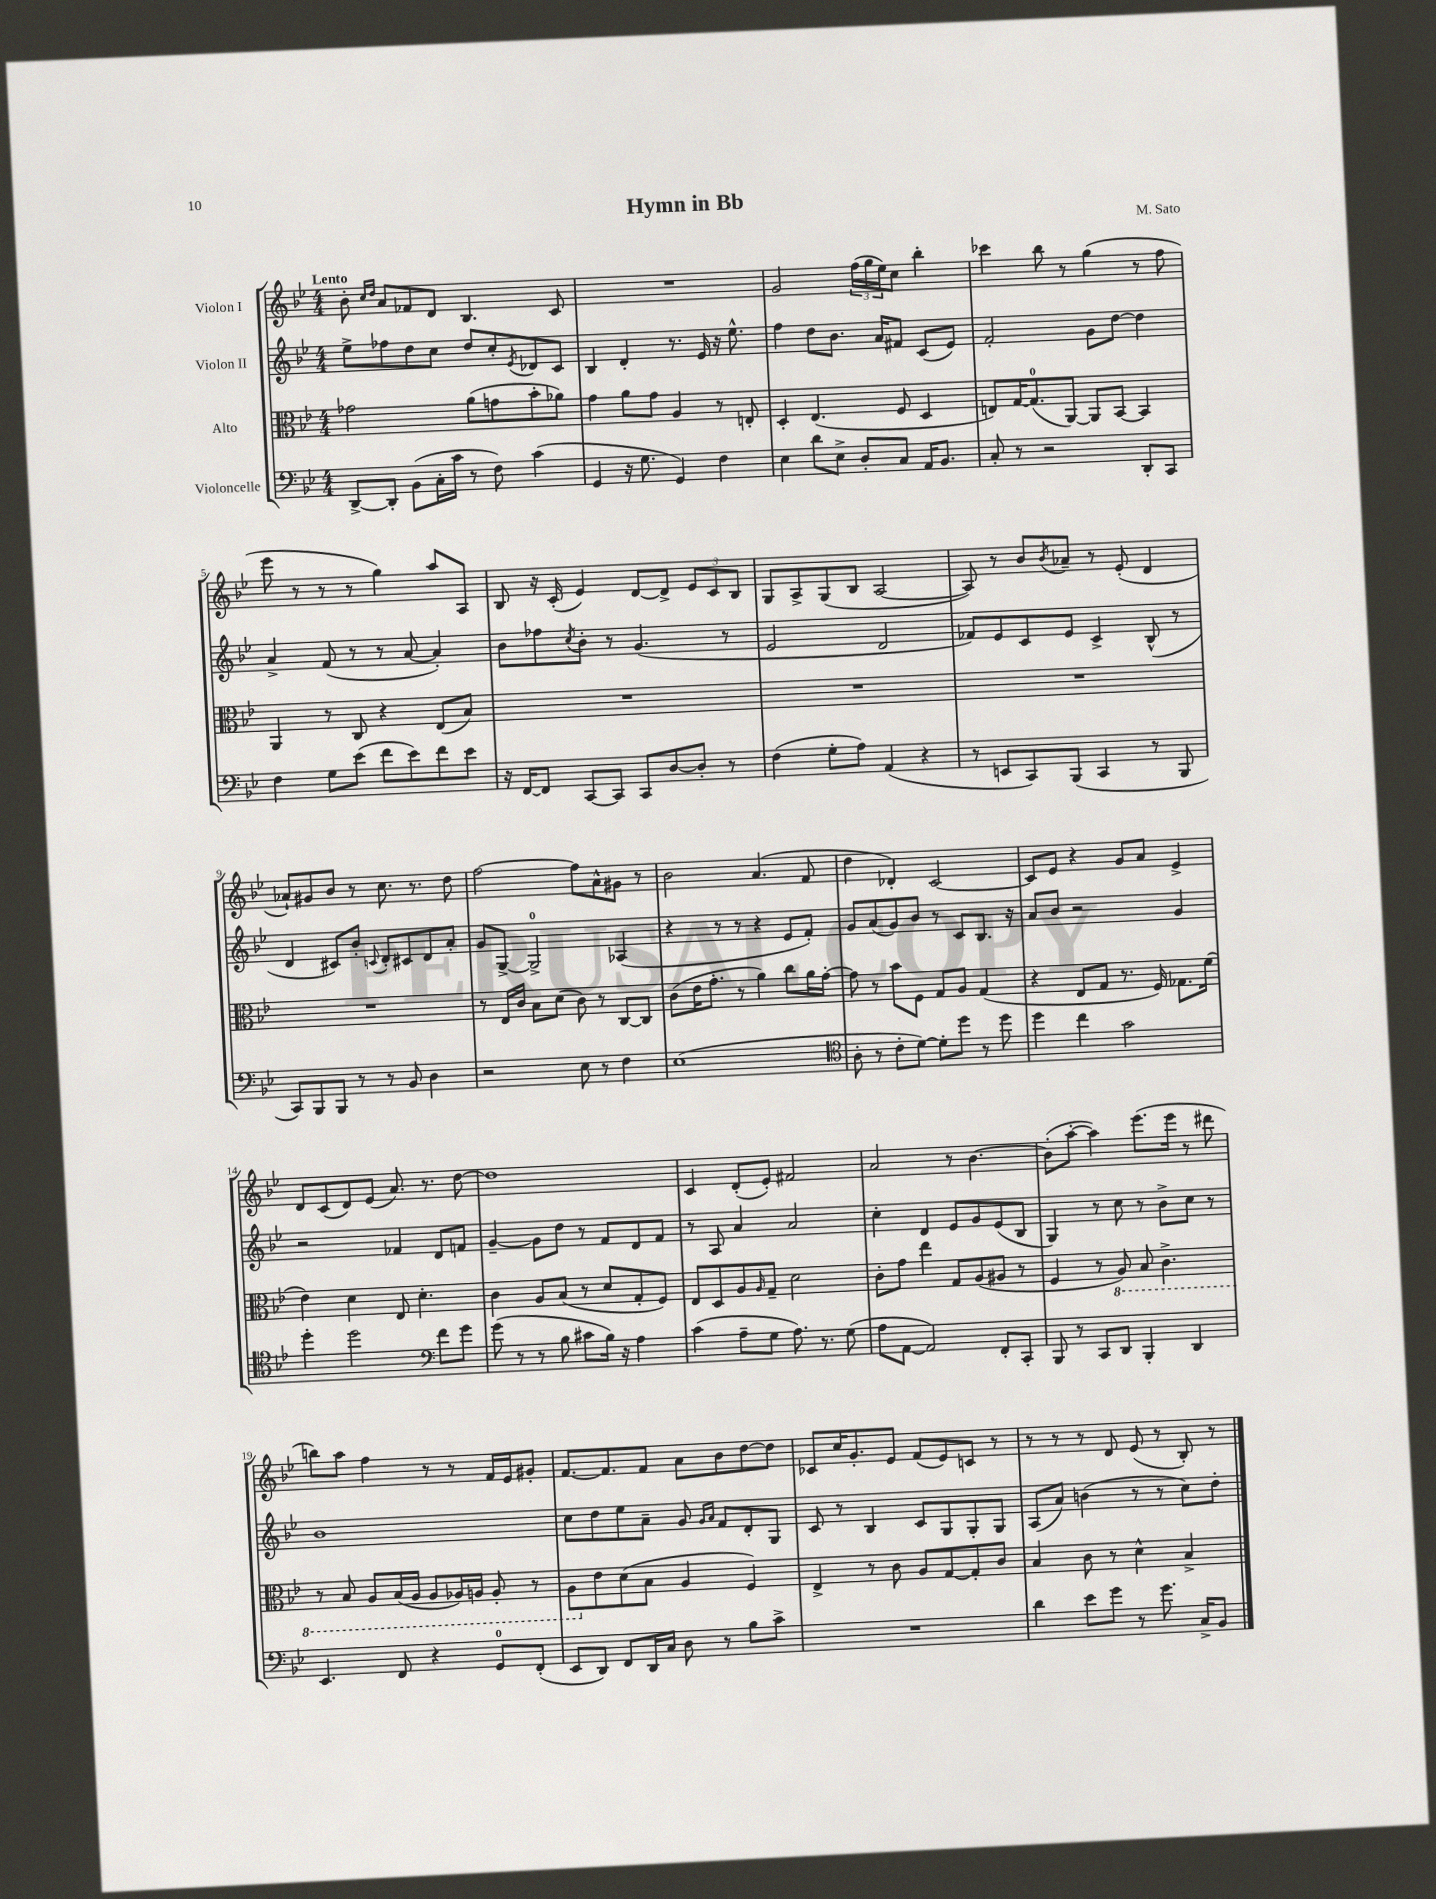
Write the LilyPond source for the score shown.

\header { title = "Hymn in Bb" composer = "M. Sato" }
<<
\new StaffGroup <<
\new Staff = "s0" \with { instrumentName = "Violon I" } {
    \clef treble \key bes \major \numericTimeSignature \time 4/4 \tempo "Lento"
    bes'8-. \grace { c''16 d''16 } a'8 fes'8 d'8 bes4. c'8 |
    R1 |
    g'2 \tuplet 3/2 { f''16( g''16 ees''16) } c''8 bes''4-. |
    ces'''4 bes''8 r8 g''4( r8 f''8 |
    ees'''8 r8 r8 r8 g''4) a''8 a8 |
    bes8 r16 c'16-.( ees'4) d'8~ d'8-> \tuplet 3/2 { ees'8 c'8 bes8 } |
    g8 a8-> g8( bes8 a2~ |
    a8) r8 bes'8 \acciaccatura { bes'8 } aes'8-- r8 ees'8-.( d'4 |
    aes'8-!) gis'8 bes'8 r8 c''8. r8. d''8 |
    f''2~ f''8 a'8-^ gis'8 r8 |
    bes'2 a'4.( f'8 |
    d''4 des'4-.) c'2~ |
    c'8 ees'8 r4 g'8 a'8 ees'4-> |
    d'8 c'8( d'8) ees'8( a'8.) r8. d''8~ |
    d''1 |
    c'4 d'8-.( ees'8-.) fis'2 |
    a'2 r8 bes'4.~ |
    bes'8-.( a''8~-. a''4) ees'''8.( ees'''16 r8 dis'''8 |
    b''8) a''8 f''4 r8 r8 f'16 ees'16 gis'8-. |
    f'8.~ f'8. f'8 a'8 bes'8 d''8~ d''8 |
    ces'8 c''16 g'8.-. ees'8 f'8( ees'8) c'8 r8 |
    r8 r8 r8 d'8 ees'8( r8 bes8-.) r8 \bar "|." |
}
\new Staff = "s1" \with { instrumentName = "Violon II" } {
    \clef treble \key bes \major \numericTimeSignature \time 4/4
    ees''8-> fes''8 d''8 c''8 d''8 c''8-. \acciaccatura { ees'8 } des'8 c'8 |
    bes4 d'4-. r8. ees'16 r16 ees''8.-^ |
    f''4 d''8 bes'8. a'16 fis'8 c'8( ees'8) |
    f'2-. g'8 d''8~ d''4 |
    a'4-> f'8( r8 r8 a'8~ a'4-.) |
    bes'8 fes''8 \acciaccatura { c''8 } bes'8-. r8 g'4.( r8 |
    ees'2 d'2 |
    fes'8) ees'8 c'8 ees'8 c'4-> bes8-^( r8 |
    d'4 cis'8) bes'8-. \appoggiatura { c'8 } d'8-. cis'8 d'8 a'8-. |
    g'8 g8~-> g2-0-> aes4( |
    r4 r8 r8 r4 ees'8 f'8-.) |
    g'8 a'8( g'8) bes'8 r8 c'8 bes8. r16 |
    a'8 bes'8 r2 g'4 |
    r2 fes'4 d'8 f'8 |
    g'4~-- g'8 d''8 r8 f'8 d'8 f'8 |
    r8 a8 a'4 a'2 |
    c''4-. d'4 ees'8 g'8 ees'8( bes8 |
    g4) r8 c''8 r8 bes'8-> c''8 r8 |
    bes'1 |
    c''8 d''8 ees''8 a'8-- g'8 \grace { g'16 a'16 } f'8 d'8-. g8 |
    c'8 r8 bes4 c'8 g8 g8-. g8 |
    a8( a'8) b'4( r8 r8 c''8) d''8-. \bar "|." |
}
\new Staff = "s2" \with { instrumentName = "Alto" } {
    \clef alto \key bes \major \numericTimeSignature \time 4/4
    ges'2 a'8( g'8 bes'8-. aes'8) |
    g'4 a'8 g'8 a4 r8 e8-. |
    d4-. ees4.( f8 d4 |
    e8) g16~ g8.-0( a,8~) a,8 bes,8~ bes,4 |
    a,4 r8 c8 r4 ees8( bes8) |
    R1 |
    R1 |
    R1 |
    R1 |
    r8 ees16 c'16 bes8 d'8( c'8) r8 c8~ c8 |
    c'8( ees'16 g'8.-. r8 a'4) c''8 a'16 g'16~-. |
    g'8 r8 bes'8 f8 g8 a8 g4( |
    r4 ees8 g8 r8. f16) ges8. f'16( |
    ees'4) d'4 ees8 d'4.-. |
    c'4 a8 bes8( r8 d'8 g8-. f8) |
    ees8 d8 a8 \grace { a16 } g8-- d'2 |
    c'8-. g'8 ees''4 g8 a8( ais8 r8 |
    f4 r8 \ottava #-1 a,8) bes,8 c4.-> |
    r8 bes,8 a,8 bes,16( a,16 a,8 aes,16) a,16 a,8-. r8 |
    a,8 \ottava #0 ees'8 d'8( bes8 a4 f4) |
    ees4-> r8 c'8 a8 g8~ g8-. c'8 |
    bes4 c'8 r8 d'4-^ bes4-> \bar "|." |
}
\new Staff = "s3" \with { instrumentName = "Violoncelle" } {
    \clef bass \key bes \major \numericTimeSignature \time 4/4
    d,8~-> d,8-. bes,8( c16-. c'16 r8 f8) c'4( |
    g,4 r16 g8. g,4) f4 |
    ees4 d'8 ees8-> d8-. c8 a,16 bes,8. |
    c8-. r8 r2 d,8-. c,8 |
    f4 g8 ees'8( f'8 ees'8) f'8 ees'8 |
    r16 f,16~ f,8 c,8~ c,8 c,8 d8~ d8-. r8 |
    f4( g8-. a8) a,4( r4 |
    r8 e,8 c,8) bes,,8( c,4 r8 bes,,8 |
    c,8) bes,,8 bes,,8 r8 r8 bes,8 d4 |
    r2 ees8 r8 f4 |
    ees1( |
    \clef tenor a8-. r8 c'8-. d'8~) d'8-. d''8 r8 d''8 |
    d''4 c''4 g'2 |
    d''4-. d''2 \clef bass f'8 g'8 |
    g'8( r8 r8 bes8 cis'8 bes16) r16 a4 |
    c'4( a8-- g8 a8.) r8. g8( |
    a8 a,8~ a,2) f,8-. c,8-. |
    bes,,8 r8 c,8 d,8 bes,,4-. d,4 |
    ees,4. f,8 r4 g,8-0 f,8-.( |
    ees,8 d,8) f,8 d,16 c16 d8 r8 bes8 c'8-> |
    R1 |
    d'4 ees'8 g'8 r8 g'8. c16-> bes,8 \bar "|." |
}
>>
>>
